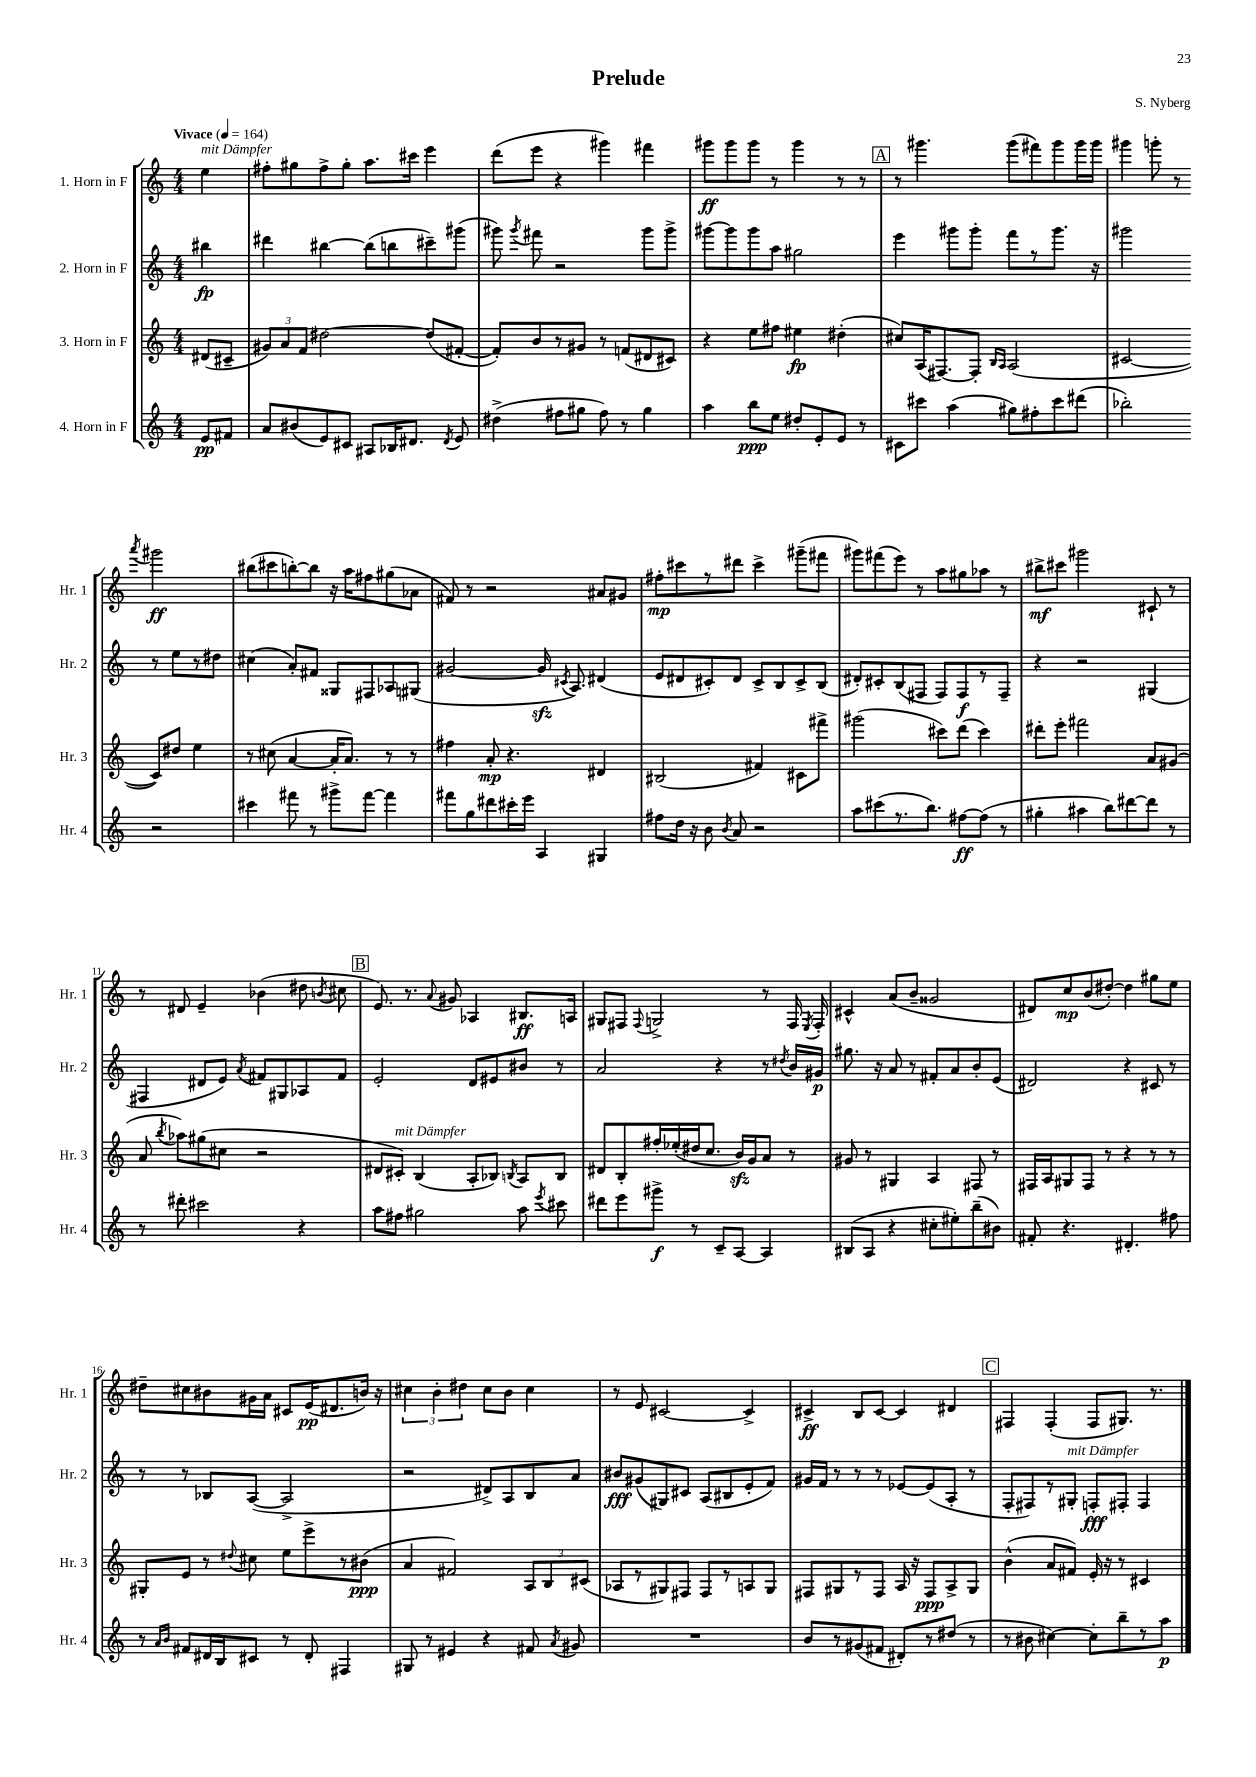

**kern	**dynam	**kern	**dynam	**kern	**dynam	**kern	**dynam
*part4	*part4	*part3	*part3	*part2	*part2	*part1	*part1
*staff4	*staff4	*staff3	*staff3	*staff2	*staff2	*staff1	*staff1
*I"4. Horn in F	*	*I"3. Horn in F	*	*I"2. Horn in F	*	*I"1. Horn in F	*
*I'Hr. 4	*	*I'Hr. 3	*	*I'Hr. 2	*	*I'Hr. 1	*
*clefG2	*	*clefG2	*	*clefG2	*	*clefG2	*
*k[]	*	*k[]	*	*k[]	*	*k[]	*
*M4/4	*	*M4/4	*	*M4/4	*	*M4/4	*
*MM164	*	*MM164	*	*MM164	*	*MM164	*
=	=	=	=	=	=	=	=
!	!	!	!	!	!	!LO:TX:a:B:t=Vivace	!
!	!	!	!	!	!	!LO:TX:a:i:t=mit Dämpfer	!
8e/L	pp	(8d#X/L	.	4bb#X\	fp	4ee\	.
8f#X/J	.	8c#X~/J	.	.	.	.	.
=1	=1	=1	=1	=1	=1	=1	=1
8a/L	.	12g#X/L)	.	4ddd#X\	.	8ff#X'\L	.
.	.	12a/	.	.	.	.	.
(8b#X/	.	.	.	.	.	8gg#X\	.
.	.	12f/J	.	.	.	.	.
8e/)	.	[2dd#X\	.	[4bb#X\	.	8ff#^\	.
8c#X/J	.	.	.	.	.	8gg#'\J	.
8A#X/L	.	.	.	(8bb#\L]	.	8.aa\L	.
16B-X/K	.	.	.	8bbn\	.	.	.
8.d#X/J	.	.	.	.	.	16ccc#X\Jk	.
.	.	(8dd#/L]	.	8ccc#X~\)	.	4eee\	.
8qd#/	.	.	.	.	.	.	.
8e/	.	[8f#X'/J	.	(8ggg#X\J	.	.	.
=2	=2	=2	=2	=2	=2	=2	=2
(4dd#X^\	.	8f#'/L])	.	8ggg#X\)	.	(8ddd\L	.
.	.	.	.	8qggg#/	.	.	.
.	.	8b/	.	8fff#X\	.	8eee\J	.
8ff#X\L	.	8r	.	2r	.	4r	.
8gg#X\J	.	8g#X/J	.	.	.	.	.
8ff#\)	.	8r	.	.	.	4ggg#X\)	.
8r	.	(8fn/L	.	.	.	.	.
4gg#\	.	8d#X/	.	8ggg#\L	.	4fff#X\	.
.	.	8c#X/J)	.	8ggg#^\J	.	.	.
=3	=3	=3	=3	=3	=3	=3	=3
4aa\	.	4r	.	[8ggg#X\L	.	8ggg#X\L	ff
.	.	.	.	8ggg#\]	.	8ggg#\	.
8bb\L	ppp	8ee\L	.	8ggg#\	.	8ggg#\J	.
8ee\J	.	8ff#X\J	.	8aa\J	.	8r	.
8dd#X'/L	.	4ee#X\	fp	2gg#X\	.	4ggg#\	.
8e'/	.	.	.	.	.	.	.
8e/J	.	(4dd#X'\	.	.	.	8r	.
8r	.	.	.	.	.	8r	.
!!LO:REH:place=s1:t=A
=4	=4	=4	=4	=4	=4	=4	=4
8c#X\L	.	8cc#X/L)	.	4eee\	.	8r	.
8ccc#X\J	.	(16A/K	.	.	.	4.ggg#X\	.
.	.	[8.F#X/)	.	.	.	.	.
(4aa\	.	.	.	8ggg#X\L	.	.	.
.	.	8F#'/J]	.	8ggg#'\J	.	.	.
.	.	16qqB/LL	.	.	.	.	.
.	.	16qqA/JJ	.	.	.	.	.
8gg#X\L)	.	(2A/	.	8fff\L	.	(8ggg#\L	.
8ff#X'\	.	.	.	8r	.	8fff#X\)	.
8ccc#\	.	.	.	8.ggg#\J	.	8ggg#\	.
(8ddd#X\J	.	.	.	.	.	16ggg#\L	.
.	.	.	.	16r	.	16ggg#\JJ	.
=5	=5	=5	=5	=5	=5	=5	=5
2bb-X'\)	.	[2c#X/	.	2ggg#X\	.	4ggg#X\	.
.	.	.	.	.	.	8gggn'\	.
.	.	.	.	.	.	8r	.
.	.	.	.	.	.	8qaaa/	.
2r	.	8c#/L])	.	8r	.	2ggg#X\	ff
.	.	8dd#X/J	.	8ee\L	.	.	.
.	.	4ee\	.	8r	.	.	.
.	.	.	.	8dd#X\J	.	.	.
!!LO:LB:g=z
=6	=6	=6	=6	=6	=6	=6	=6
4ccc#X\	.	8r	.	(4cc#X\	.	(8bb#X\L	.
.	.	(8cc#X\	.	.	.	8ccc#X\	.
8fff#X\	.	[4a/	.	8a'/L)	.	[8bbn'\)	.
8r	.	.	.	8f#X/J	.	8bb\J]	.
8ggg#X^\L	.	16a'/KL]	.	8G##X/L	.	16r	.
.	.	8.a/J)	.	.	.	16aa\KL	.
[8fff#\J	.	.	.	8F#X/	.	8ff#X\	.
4fff#\]	.	8r	.	8A-X/	.	(8gg#X\	.
.	.	8r	.	(8G#X/J	.	8a-X\J	.
=7	=7	=7	=7	=7	=7	=7	=7
8fff#X\L	.	4ff#X\	.	[2g#X/	.	8f#X/)	.
8gg\	.	.	.	.	.	8r	.
8ddd#X\	.	8a'/	mp	.	.	2r	.
16ccc#X'\L	.	4.r	.	.	.	.	.
16eee\JJ	.	.	.	.	.	.	.
4A/	.	.	.	16g#zz/]	.	.	.
.	.	.	.	8qc#X/	.	.	.
.	.	.	.	8.A/)	.	.	.
4G#X/	.	4d#X/	.	(4d#X/	.	8a#X/L	.
.	.	.	.	.	.	8g#X/J	.
=8	=8	=8	=8	=8	=8	=8	=8
8ff#X\L	.	(2B#X/	.	8e/L	.	8ff#X'\L	mp
16dd\Jk	.	.	.	8d#X/	.	8ccc#X\	.
16r	.	.	.	.	.	.	.
8b\	.	.	.	8c#X'/)	.	8r	.
8qb/	.	.	.	.	.	.	.
8a/	.	.	.	8d#/J	.	8ddd#X\J	.
2r	.	4f#X/)	.	8c#^/L	.	4ccc#^\	.
.	.	.	.	8B/	.	.	.
.	.	8c#X\L	.	8c#^/	.	(8ggg#X~\L	.
.	.	8fff#X^\J	.	(8B/J	.	8fff#X\J	.
=9	=9	=9	=9	=9	=9	=9	=9
8aa\L	.	(2ggg#X\	.	8d#X'/L)	.	8ggg#X\L)	.
(8ccc#X\	.	.	.	8c#X'/	.	(8fff#X\	.
8.r	.	.	.	(8B/	.	8eee\J)	.
.	.	.	.	8F#X/J	.	8r	.
8.bb\J)	.	.	.	.	.	.	.
.	.	8ccc#X\L)	.	8F#/L)	.	8aa\L	.
[8ff#X\L	ff	(8ddd\J	.	8F#/	f	8gg#X\	.
(8ff#\J]	.	4ccc#\)	.	8r	.	8aa-X\J	.
8r	.	.	.	8F#~/J	.	8r	.
=10	=10	=10	=10	=10	=10	=10	=10
4gg#X'\	.	8ddd#X'\L	.	4r	.	8bb#X^\L	mf
.	.	8eee'\J	.	.	.	8ccc#X\J	.
4aa#X\	.	2fff#X\	.	2r	.	2ggg#X\	.
8bb\L)	.	.	.	.	.	.	.
[8ddd#X\	.	.	.	.	.	.	.
8ddd#\J]	.	8a/L	.	(4G#X/	.	8c#X`/	.
8r	.	(8g#X/J	.	.	.	8r	.
!!LO:LB:g=z
=11	=11	=11	=11	=11	=11	=11	=11
8r	.	8a/	.	4F#X/	.	8r	.
.	.	8qbb/	.	.	.	.	.
8ddd#X'\	.	8aa-X\L)	.	.	.	8d#X/	.
2ccc#X\	.	(8gg#X\	.	8d#X/L	.	4e~/	.
.	.	8cc#X\J	.	8e/J)	.	.	.
.	.	.	.	8qa/	.	.	.
.	.	2r	.	8f#X/L	.	(4b-X\	.
.	.	.	.	8G#X/	.	.	.
4r	.	.	.	8A-X/	.	8dd#X\	.
.	.	.	.	.	.	8qbn/	.
.	.	.	.	8f#/J	.	8cc#X\	.
!!LO:REH:place=s1:t=B
=12	=12	=12	=12	=12	=12	=12	=12
8aa\L	.	8d#X/L	.	2e'/	.	8.e/)	.
!	!	!LO:TX:a:i:t=mit Dämpfer	!	!	!	!	!
8ff#X\J	.	8c#X'/J)	.	.	.	.	.
.	.	.	.	.	.	8.r	.
2gg#X\	.	(4B/	.	.	.	.	.
.	.	.	.	.	.	8qqa/	.
.	.	.	.	.	.	8g#X/	.
.	.	8A'/L	.	8d/L	.	4A-X/	.
.	.	8B-X/J)	.	8e#X/	.	.	.
.	.	8qBn/	.	.	.	.	.
8aa\	.	8A/L	.	8b#X/J	.	8.B#X/L	ff
8qeee/	.	.	.	.	.	.	.
8ccc#X\	.	8B/J	.	8r	.	.	.
.	.	.	.	.	.	16An/Jk	.
=13	=13	=13	=13	=13	=13	=13	=13
8ddd#X\L	.	8d#X/L	.	2a/	.	8G#X/L	.
8eee\	.	8B'/	.	.	.	8F#X/J	.
.	.	.	.	.	.	8qqF#/	.
8ggg#X^\J	f	16ff#X'/L	.	.	.	2Gn^/	.
.	.	(16ee-X'/	.	.	.	.	.
8r	.	16dd#X/J	.	.	.	.	.
.	.	8.cc/J	.	.	.	.	.
8c~/L	.	.	.	4r	.	.	.
[8A/J	.	16bzz/LL)	.	.	.	.	.
.	.	16g/J	.	.	.	.	.
4A/]	.	8a/J	.	8r	.	8r	.
.	.	.	.	8qdd#X/	.	.	.
.	.	8r	.	16b/LL	.	16F#/	.
.	.	.	.	.	.	8qE/	.
.	.	.	.	16g#X/JJ	p	16F#'/	.
=14	=14	=14	=14	=14	=14	=14	=14
(8B#X/L	.	8g#X/	.	8.gg#X\	.	4c#X^^/	.
8A/J	.	8r	.	.	.	.	.
.	.	.	.	16r	.	.	.
4r	.	4G#X/	.	8a/	.	(8a/L	.
.	.	.	.	8r	.	8b~/J	.
8cc#X'\L	.	4A/	.	8f#X'/L	.	2g##X/	.
8ee#X'\)	.	.	.	8a/	.	.	.
(8bb~\	.	8F#X/	.	8b'/	.	.	.
8b#X\J)	.	8r	.	(8e/J	.	.	.
=15	=15	=15	=15	=15	=15	=15	=15
8f#X'/	.	16F#X/LL	.	2d#X/)	.	8d#X/L)	.
.	.	16A/J	.	.	.	.	.
4.r	.	8G#X/	.	.	.	8cc/	mp
.	.	8F#/J	.	.	.	(8b/	.
.	.	8r	.	.	.	[8dd#X'/J)	.
4.d#X'/	.	4r	.	4r	.	4dd#\]	.
.	.	8r	.	8c#X/	.	8gg#X\L	.
8ff#X\	.	8r	.	8r	.	8ee\J	.
!!LO:LB:g=z
=16	=16	=16	=16	=16	=16	=16	=16
8r	.	8G#X'/L	.	8r	.	8dd#X~\L	.
16qqa/LL	.	.	.	.	.	.	.
16qqb/JJ	.	.	.	.	.	.	.
8f#X/L	.	8e/J	.	8r	.	8cc#X\	.
16d#X/L	.	8r	.	8B-X/L	.	8b#X\	.
16B/J	.	.	.	.	.	.	.
.	.	8qqdd#X/	.	.	.	.	.
8c#X/J	.	8cc#X\	.	([8A/J	.	16g#X\L	.
.	.	.	.	.	.	16a\JJ	.
8r	.	8ee\L	.	2A^/]	.	8c#X/L	.
8d#'/	.	8eee^\	.	.	.	(16e/K	pp
.	.	.	.	.	.	8.d#X/	.
4F#X/	.	8r	.	.	.	.	.
.	.	(8b#X\J	ppp	.	.	16bn/Jk)	.
.	.	.	.	.	.	16r	.
=17	=17	=17	=17	=17	=17	=17	=17
8G#X/	.	4a/	.	2r	.	6cc#X\	.
8r	.	.	.	.	.	.	.
.	.	.	.	.	.	6b'\	.
4e#X/	.	2f#X/)	.	.	.	.	.
.	.	.	.	.	.	6dd#X\	.
4r	.	.	.	8d#X^/L)	.	8cc#\L	.
.	.	.	.	8A/	.	8b\J	.
8f#X/	.	12A/L	.	8B/	.	4cc#\	.
.	.	12B/	.	.	.	.	.
8qa/	.	.	.	.	.	.	.
8g#X/	.	.	.	8a/J	.	.	.
.	.	(12c#X/J	.	.	.	.	.
=18	=18	=18	=18	=18	=18	=18	=18
1r	.	8A-X/L	.	8b#X/L	fff	8r	.
.	.	8r	.	(8g#X/	.	8e/	.
.	.	8G#X/)	.	8G#X/)	.	[2c#X/	.
.	.	8F#X/J	.	8c#X/J	.	.	.
.	.	8F#/L	.	(8A/L	.	.	.
.	.	8r	.	8B#X/	.	.	.
.	.	8An/	.	8e'/	.	4c#^/]	.
.	.	8G#/J	.	8f/J)	.	.	.
=19	=19	=19	=19	=19	=19	=19	=19
8b/L	.	8F#X/L	.	16g#X/LL	.	4c#X^/	ff
.	.	.	.	16f/JJ	.	.	.
8r	.	8G#X/	.	8r	.	.	.
(8g#X/	.	8r	.	8r	.	8B/L	.
8f#X/J	.	8F#/J	.	8r	.	[8c#/J	.
8d#X'/L)	.	16A/	.	[8e-X/L	.	4c#/]	.
.	.	16r	.	.	.	.	.
8r	.	8F#/L	ppp	(8e-/]	.	.	.
(8dd#X/J	.	8A^/	.	8A'/J	.	4d#X/	.
8r	.	8G#/J	.	8r	.	.	.
!!LO:REH:place=s1:t=C
=20	=20	=20	=20	=20	=20	=20	=20
8r	.	(4b^^\	.	8F'/L	.	4F#X/	.
8b#X\	.	.	.	8F#X/)	.	.	.
[4cc#X\)	.	8a/L	.	8r	.	(4F#'/	.
!	!	!	!	!LO:TX:a:i:t=mit Dämpfer	!	!	!
.	.	8f#X/J)	.	8G#X'/J	.	.	.
8cc#'\L]	.	16e'/	.	8Fn'/L	fff	8F#/L	.
.	.	16r	.	.	.	.	.
8bb~\	.	8r	.	8F#X'/J	.	8.G#X/J)	.
8r	.	4c#X/	.	4F#/	.	.	.
.	.	.	.	.	.	8.r	.
8aa\J	p	.	.	.	.	.	.
==	==	==	==	==	==	==	==
*-	*-	*-	*-	*-	*-	*-	*-
